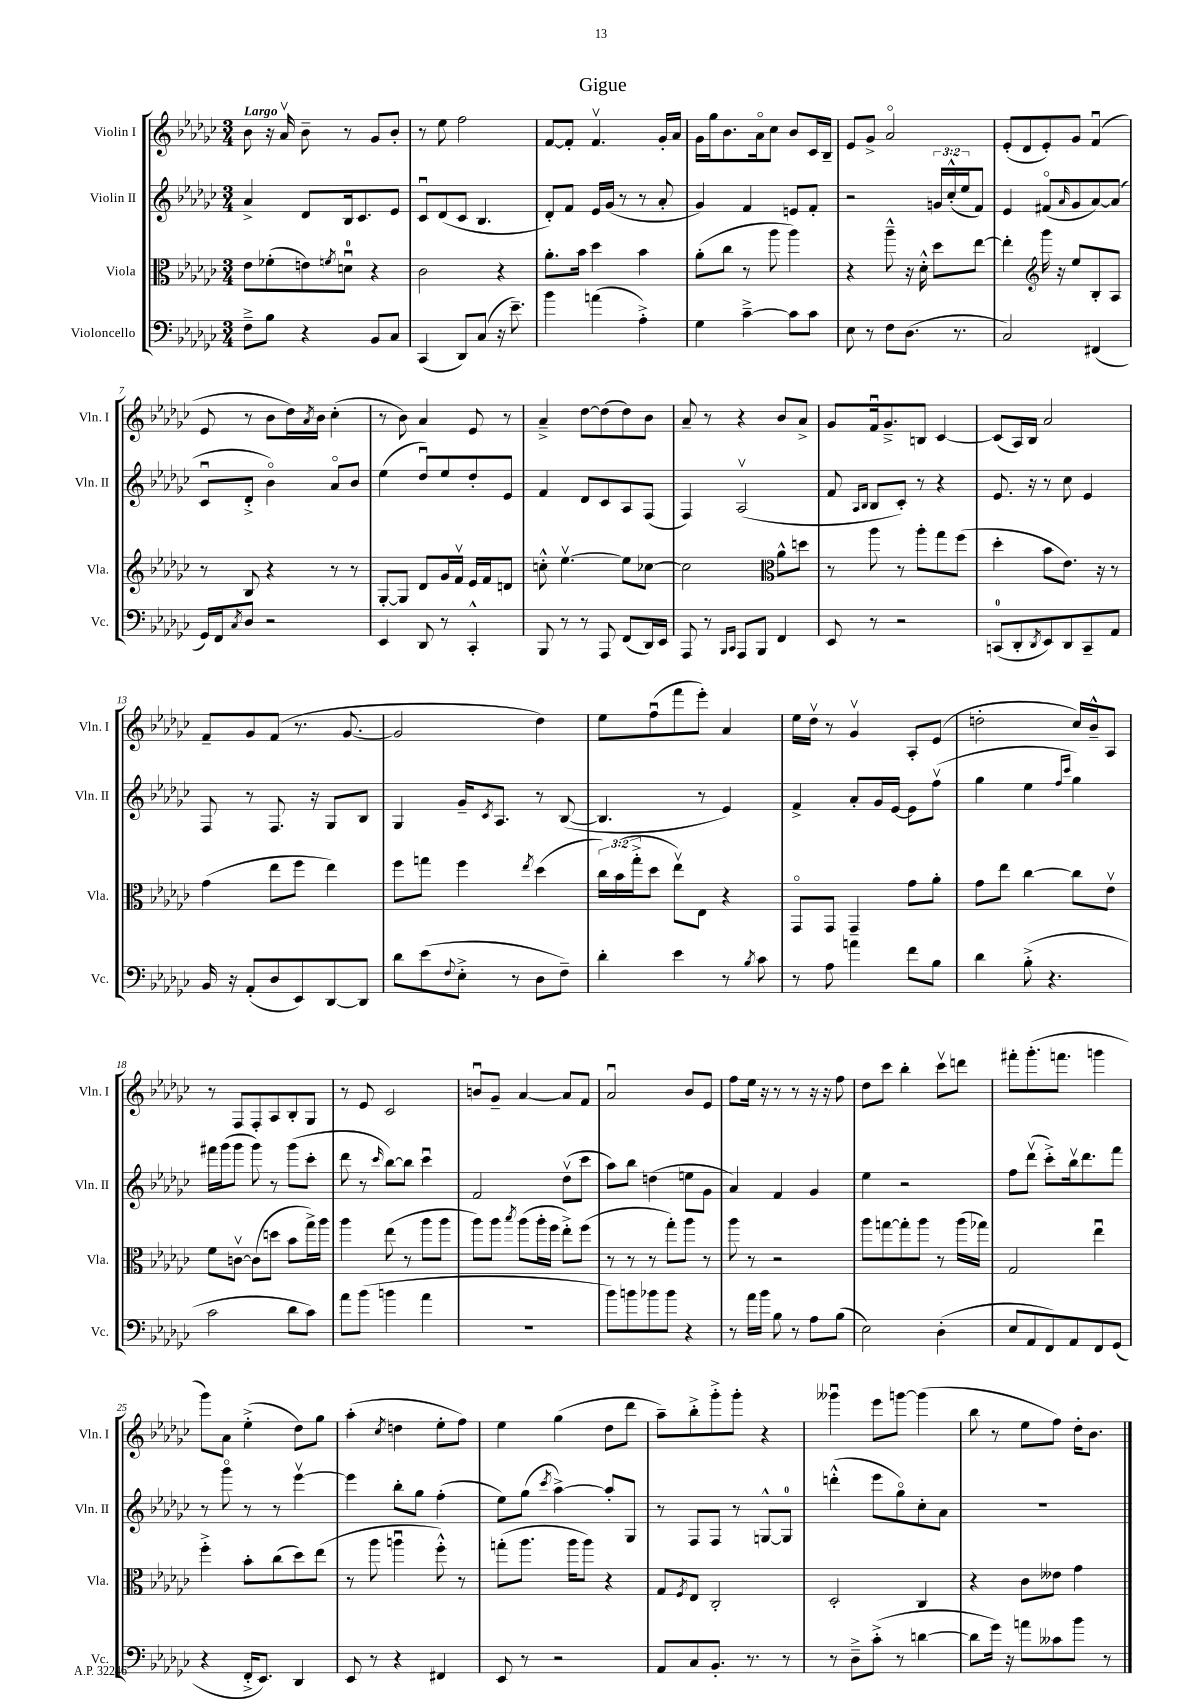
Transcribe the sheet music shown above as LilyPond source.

\header { title = "Gigue" }
<<
\new StaffGroup <<
\new Staff = "s0" \with { instrumentName = "Violin I" shortInstrumentName = "Vln. I" } {
    \clef treble \key ges \major \numericTimeSignature \time 3/4 \tempo "Largo"
    bes'8 r16 aes'16\upbow bes'8-- r8 ges'8 bes'8-. |
    r8 ees''8 f''2 |
    f'8~ f'8-. f'4.\upbow ges'16-. aes'16 |
    ges'16 ges''16 bes'8. aes'16\flageolet ces''8 bes'8 ces'16 bes16-- |
    ees'8 ges'8-> aes'2\flageolet |
    ees'8-.( des'8 ees'8-.) ges'8 f'4\downbow( |
    ees'8 r8 bes'8 des''16) \acciaccatura { aes'8 } bes'16 ces''4-.( |
    r8 bes'8) aes'4 ees'8 r8 |
    aes'4---> des''8~ des''8( des''8) bes'8 |
    aes'8-- r8 r4 bes'8 aes'8-> |
    ges'8 f'16\downbow ges'8.---> b8 ces'4~ |
    ces'8( aes16) bes16 aes'2 |
    f'8-- ges'8 f'8( r8. ges'8.~ |
    ges'2 des''4) |
    ees''8 f''8\downbow( f'''8 ees'''8-.) aes'4 |
    ees''16 des''16\upbow r8 ges'4\upbow aes8-. ees'8( |
    d''2-. ces''16) bes'16---^ aes8 |
    r8 f8 f8-. aes8 bes8-. ges8 |
    r8 ees'8 ces'2 |
    b'8\downbow ges'8-- aes'4~ aes'8 f'8 |
    aes'2\downbow bes'8 ees'8 |
    f''8 ees''16 r16 r8 r8 r16 r16 f''8 |
    des''8 ces'''8 bes''4-. ces'''8\upbow d'''8 |
    fis'''8-. ges'''8.-.( f'''8. g'''4 |
    ges'''8) aes'8 ees''4-.->( des''8) ges''8 |
    aes''4-.( \acciaccatura { ces''8 } d''4 ees''8-. f''8) |
    ees''4 ges''4( des''8 des'''8 |
    aes''8--) bes''8-.-> ges'''8-.-> ges'''8-. r4 |
    geses'''4\downbow ees'''8 g'''8~ g'''4( |
    bes''8 r8 ees''8 f''8) des''16-. bes'8. \bar "|." |
}
\new Staff = "s1" \with { instrumentName = "Violin II" shortInstrumentName = "Vln. II" } {
    \clef treble \key ges \major \numericTimeSignature \time 3/4 \override Staff.TupletNumber.text = #tuplet-number::calc-fraction-text
    aes'4-> des'8 bes16 ces'8. ees'8 |
    ces'8\downbow des'8( ces'8 bes4. |
    des'8-.) f'8 ees'16 ges'16( r8 r8 aes'8-. |
    ges'4) f'4 e'8 f'8-. |
    r2 \tuplet 3/2 { g'16 ces''16-.-^( ees''16 } f'8) |
    ees'4 fis'8\flageolet( \grace { aes'16 } ges'8 aes'8~) aes'8( |
    ces'8\downbow des'8-.-> bes'4\flageolet) aes'8\flageolet bes'8 |
    ees''4( des''8\downbow) ees''8 des''8-. ees'8 |
    f'4 des'8 ces'8 aes8 f8( |
    f4) aes2\upbow( |
    f'8 \grace { aes16 bes16 } bes8 ces'8-.) r8 r4 |
    ees'8. r16 r8 ces''8 ees'4 |
    f8 r8 f8. r16 ges8 bes8 |
    ges4 ges'16-- \acciaccatura { ces'8 } aes8. r8 bes8~( |
    bes4. r8 ees'4) |
    f'4-> aes'8-. ges'16 ees'16~ ees'8 f''8\upbow( |
    ges''4 ees''4 \grace { f''16 ces'''16 } ges''4) |
    fis'''16 ges'''16( ges'''8 ges'''8) r8 ges'''8( ces'''8-. |
    des'''8 r8 \grace { ces'''16 } bes''8~) bes''8 ces'''4\downbow |
    f'2 des''8\upbow( ces'''8 |
    aes''8) bes''8 d''4( e''8 ges'8 |
    aes'4) f'4 ges'4 |
    ees''4 r2 |
    f''8 des'''8\upbow( ces'''8-.->) bes''16\upbow des'''8. f'''8 |
    r8 ges'''8\flageolet r8 r8 ees'''4~\upbow |
    ees'''4 bes''8-. ges''8 f''4-.( |
    ees''8) ges''8( \acciaccatura { ces'''8 } aes''4~->) aes''8-. ges8 |
    r8 f8 f8 r8 g8~-^ g8-0 |
    d'''4-.-^( ees'''8 ges''8\flageolet) ces''8-. aes'8 |
    R2. \bar "|." |
}
\new Staff = "s2" \with { instrumentName = "Viola" shortInstrumentName = "Vla." } {
    \clef alto \key ges \major \numericTimeSignature \time 3/4 \override Staff.TupletNumber.text = #tuplet-number::calc-fraction-text
    ees'8 fes'8-.( e'8) \acciaccatura { f'8 } d'8-0\downbow r4 |
    ces'2 r4 |
    aes'8.-. bes'16 des''4 bes'4 |
    aes'8-.( ces''8 r8 aes''8 aes''4) |
    r4 aes''8---^ r16 des'16-.-^ des''8 ees''8~ |
    ees''4-. \clef treble ges'''16 r16 ees''8 bes8-. aes8 |
    r8 bes8 r4 r8 r8 |
    ges8~-. ges8 des'8 ges'16 f'16\upbow ees'16 f'16 d'8 |
    c''8-.-^ ees''4.~\upbow ees''8 ces''8~ |
    ces''2 \clef alto aes'8-^ d''8 |
    r8 aes''8 r8 aes''8-. ges''8 f''8( |
    des''4-. bes'8 ees'8.) r16 r8 |
    ges'4( ees''8 f''8 ees''4) |
    f''8 g''8 f''4 \acciaccatura { ees''8 } des''4( |
    \tuplet 3/2 { ces''16) bes'16( ges''16-.-> } des''8 ees''8\upbow) ees8 r4 |
    ges,8\flageolet ges,8 ges,4-- ges'8 aes'8-. |
    ges'8 ees''8 ces''4~ ces''8 ees'8\upbow |
    f'8 c'8~\upbow c'8( d''8 bes'8 ges''16->) aes''16 |
    aes''4 ees''8( r8 aes''8 aes''8 |
    aes''8) aes''8 \acciaccatura { bes''8 } aes''8( aes''16-. f''16 ees''8-.->) f''8( |
    r8 r8 r8 ges''8-.) aes''8 r8 |
    aes''8 r8 r2 |
    aes''8 g''8~ g''8-. aes''8 r8 aes''16( ges''16) |
    ges2 ees''4\downbow |
    f''4-.-> bes'8-. ces''8( des''8) ees''8( |
    r8 aes''8 a''4\downbow f''8-.-^) r8 |
    g''8-.( aes''8. aes''16 aes''8) r4 |
    ges8 \acciaccatura { f8 } ees8 ces2-. |
    des2-. ces4 |
    r4 ces'8 eeses'8 ges'4 \bar "|." |
}
\new Staff = "s3" \with { instrumentName = "Violoncello" shortInstrumentName = "Vc." } {
    \clef bass \key ges \major \numericTimeSignature \time 3/4
    f8---> bes8 r4 bes,8 ces8 |
    ces,4( des,8) ces8( r16 ees'8.--) |
    bes'4 a'4( aes4-.->) |
    ges4 ces'4~---> ces'8 ces'8 |
    ees8 r8 f8 des8.( r8. |
    ces2) fis,4( |
    ges,16) f,16 \acciaccatura { ces8 } des8 r2 |
    ees,4 des,8 r8 ces,4-.-^ |
    bes,,8 r8 r8 aes,,8 f,8( des,16) ees,16 |
    aes,,8 r8 \grace { bes,,16 ces,16 } aes,,8 bes,,8 f,4 |
    ees,8 r8 r2 |
    c,8-0( des,8-. \acciaccatura { des,8 } ees,8) des,8 c,8-- aes,8 |
    bes,16 r16 aes,8-.( des8 ees,8) des,8~ des,8 |
    des'8 ees'8( \appoggiatura { f8 } ees8-.-> r8 des8 f8--) |
    des'4-. ees'4 r8 \acciaccatura { bes8 } ces'8 |
    r8 aes8 a'4 f'8 bes8 |
    des'4 bes8-.->( r4. |
    ces'2 des'8 ces'8) |
    aes'8 bes'8( b'4 aes'4 |
    R2. |
    bes'8) b'8 bes'8 bes'8 r4 |
    r8 aes'16 bes'16 bes8 r8 aes8 bes8( |
    ees2) des4-.( |
    ees8 aes,8 f,8) aes,8 f,8 ges,8( |
    r4 f,16-.-> ees,8.) des,4 |
    ees,8 r8 r4 fis,4 |
    ees,8 r8 r2 |
    aes,8 ces8 bes,8.-. r8. r8 |
    r8 des8---> ces'8-.->( r8 d'4~ |
    d'8 ges'16) r16 a'8 ceses'8 bes'8 r8 \bar "|." |
}
>>
>>
